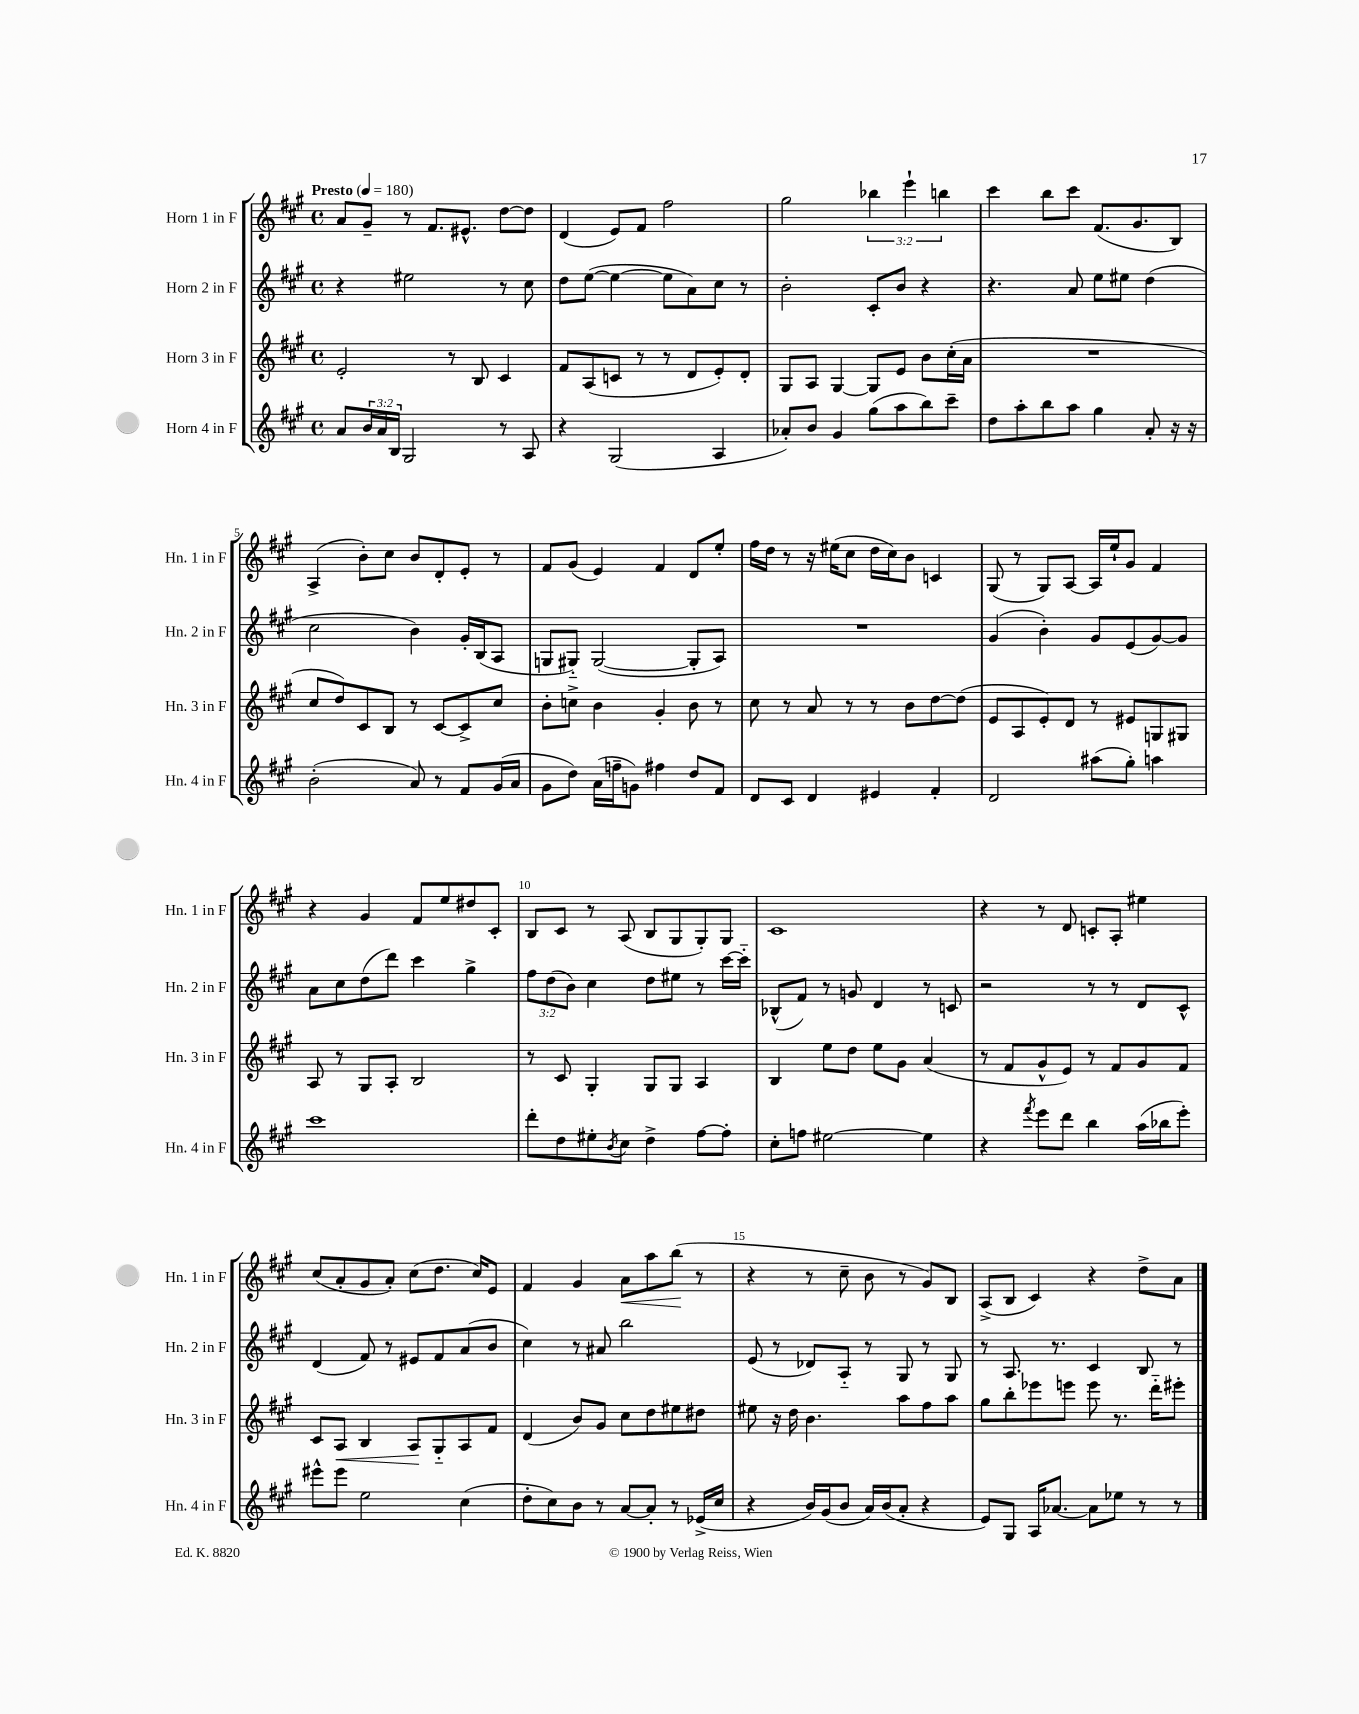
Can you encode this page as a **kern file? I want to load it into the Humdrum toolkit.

**kern	**kern	**dynam	**kern	**kern	**dynam
*part4	*part3	*part3	*part2	*part1	*part1
*staff4	*staff3	*staff3	*staff2	*staff1	*staff1
*I"Horn 4 in F	*I"Horn 3 in F	*	*I"Horn 2 in F	*I"Horn 1 in F	*
*I'Hn. 4 in F	*I'Hn. 3 in F	*	*I'Hn. 2 in F	*I'Hn. 1 in F	*
*clefG2	*clefG2	*	*clefG2	*clefG2	*
*k[f#c#g#]	*k[f#c#g#]	*	*k[f#c#g#]	*k[f#c#g#]	*
*M4/4	*M4/4	*	*M4/4	*M4/4	*
*met(c)	*met(c)	*	*met(c)	*met(c)	*
*MM180	*MM180	*	*MM180	*MM180	*
=1	=1	=1	=1	=1	=1
!	!	!	!	!LO:TX:a:B:t=Presto	!
8a/L	2e'/	.	4r	8a/L	.
24b/L	.	.	.	8g#~/J	.
24a/	.	.	.	.	.
24B/JJ	.	.	.	.	.
2G#/	.	.	2ee#X\	8r	.
.	.	.	.	8.f#/L	.
.	8r	.	.	.	.
.	.	.	.	8.e#X^^/J	.
.	8B/	.	.	.	.
8r	4c#/	.	8r	[8dd\L	.
8A/	.	.	8cc#\	8dd\J]	.
=2	=2	=2	=2	=2	=2
4r	8f#/L	.	8dd\L	(4d/	.
.	(8A/	.	([8ee\J	.	.
(2G#/	8cn/J	.	4ee\_	8e/L)	.
.	8r	.	.	8f#/J	.
.	8r	.	8ee\L]	2ff#\	.
.	8d/L	.	8a\)	.	.
4A/	8e'/)	.	8cc#\J	.	.
.	8d'/J	.	8r	.	.
=3	=3	=3	=3	=3	=3
8a-X'/L)	8G#/L	.	2b'\	2gg#\	.
8b/J	8A/J	.	.	.	.
4g#/	[4G#/	.	.	.	.
(8gg#\L	8G#/L]	.	8c#'/L	6bb-X\	.
8aa\	8e/J	.	8b/J	.	.
.	.	.	.	6eee`\	.
8bb\)	8b\L	.	4r	.	.
.	.	.	.	6bbn\	.
8ccc#~\J	(16cc#'\L	.	.	.	.
.	16a\JJ	.	.	.	.
=4	=4	=4	=4	=4	=4
8dd\L	1r	.	4.r	4ccc#\	.
8aa'\	.	.	.	.	.
8bb\	.	.	.	8bb\L	.
8aa\J	.	.	8a/	8ccc#\J	.
4gg#\	.	.	8ee\L	(8.f#/L	.
.	.	.	8ee#X\J	.	.
.	.	.	.	8.g#/	.
8a'/	.	.	(4dd\	.	.
16r	.	.	.	8B/J)	.
16r	.	.	.	.	.
!!LO:LB:g=z
=5	=5	=5	=5	=5	=5
(2b'\	8cc#/L	.	2cc#\	(4A^/	.
.	8dd/)	.	.	.	.
.	8c#/	.	.	8b'\L)	.
.	8B/J	.	.	8cc#\J	.
8a/)	8r	.	4b\)	8b/L	.
8r	[8c#/L	.	.	8d'/	.
8f#/L	8c#^/]	.	16g#'/LL	8e'/J	.
.	.	.	(16B/J	.	.
(16g#/L	8cc#/J	.	8A/J	8r	.
16a/JJ	.	.	.	.	.
=6	=6	=6	=6	=6	=6
8g#\L	8b'\L	.	8Gn/L	8f#/L	.
8dd\J)	8ccn^\J	.	8G#X/J)	(8g#/J	.
(16a\LL	4b\	.	([2G#/	4e/)	.
16ffn~\J	.	.	.	.	.
8gn\J)	.	.	.	.	.
4ff#X\	4g#'/	.	.	4f#/	.
8dd/L	8b\	.	8G#'/L]	8d/L	.
8f#/J	8r	.	8A/J)	8ee'/J	.
=7	=7	=7	=7	=7	=7
8d/L	8cc#\	.	1r	16ff#\LL	.
.	.	.	.	16dd\JJ	.
8c#/J	8r	.	.	8r	.
4d/	8a/	.	.	16r	.
.	.	.	.	(16ee#X\KL	.
.	8r	.	.	8cc#\J	.
4e#X/	8r	.	.	16dd\LL	.
.	.	.	.	16cc#\J)	.
.	8b\L	.	.	8b\J	.
4f#'/	[8dd\	.	.	4cn/	.
.	(8dd\J]	.	.	.	.
=8	=8	=8	=8	=8	=8
2d/	8e/L	.	(4g#/	(8G#/	.
.	8A/	.	.	8r	.
.	8e'/)	.	4b'\)	8G#/L)	.
.	8d/J	.	.	[8A/J	.
(8aa#X\L	8r	.	8g#/L	16A/LL]	.
.	.	.	.	16ee`/J	.
8gg#'\J)	8e#X/L	.	(8e/	8g#/J	.
4aan\	8Gn/	.	[8g#/)	4f#/	.
.	8G#X/J	.	8g#/J]	.	.
!!LO:LB:g=z
=9	=9	=9	=9	=9	=9
1ccc#	8A/	.	8a\L	4r	.
.	8r	.	8cc#\	.	.
.	8G#/L	.	(8dd\	4g#/	.
.	8A'/J	.	8ddd\J)	.	.
.	2B/	.	4ccc#\	8f#/L	.
.	.	.	.	8ee/	.
.	.	.	4gg#^\	8dd#X/	.
.	.	.	.	8c#'/J	.
=10	=10	=10	=10	=10	=10
8ddd'\L	8r	.	12ff#\L	8B/L	.
.	.	.	(12dd\	.	.
8dd\	8c#/	.	.	8c#/J	.
.	.	.	12b\J)	.	.
8ee#X'\	4G#'/	.	4cc#\	8r	.
8qb/	.	.	.	.	.
8cc#\J	.	.	.	(8A/	.
4dd^\	8G#/L	.	8dd\L	8B/L	.
.	8G#/J	.	8ee#X\J	8G#/	.
[8ff#\L	4A/	.	8r	8G#'/)	.
8ff#'\J]	.	.	[16ccc#\LL	8G#/J	.
.	.	.	16ccc#\JJ]	.	.
=11	=11	=11	=11	=11	=11
8cc#'\L	4B/	.	(8B-X^^/L	1c#	.
8ffn\J	.	.	8f#/J)	.	.
[2ee#X\	8ee\L	.	8r	.	.
.	8dd\J	.	8gn/	.	.
.	8ee\L	.	4d/	.	.
.	8g#\J	.	.	.	.
4ee#\]	(4a/	.	8r	.	.
.	.	.	8cn/	.	.
=12	=12	=12	=12	=12	=12
4r	8r	.	2r	4r	.
.	8f#/L	.	.	.	.
8qfff#/	.	.	.	.	.
8eee\L	8g#^^/	.	.	8r	.
8ddd\J	8e/J)	.	.	8d/	.
4bb\	8r	.	8r	8cn'/L	.
.	8f#/L	.	8r	8A'/J	.
(16aa\LL	8g#/	.	8d/L	4ee#X\	.
16bb-X\J	.	.	.	.	.
8eee'\J)	8f#/J	.	8c#^^/J	.	.
!!LO:LB:g=z
=13	=13	=13	=13	=13	=13
8eee#X^^\L	8c#/L	.	(4d/	(8cc#/L	.
!	!	!LO:HP:b	!	!	!
8eee#\J	8A/J	<	.	8a'/	.
2ee\	4B/	.	8f#/)	8g#/	.
.	.	.	8r	8a'/J)	.
.	8A/L	.	8e#X/L	(8cc#\L	.
.	8G#/	[	8f#/	8.dd\J	.
(4cc#\	8A/	.	(8a/	.	.
.	.	.	.	16cc#/KL)	.
.	8f#/J	.	8b/J	8e/J	.
=14	=14	=14	=14	=14	=14
8dd'\L	(4d/	.	4cc#\)	4f#/	.
8cc#\)	.	.	.	.	.
8b\J	8b/L)	.	8r	4g#/	.
8r	8g#/J	.	8a#X/	.	.
!	!	!	!	!	!LO:HP:b
[8a/L	8cc#\L	.	2bb\	8a\L	<
8a'/J]	8dd\	.	.	8aa\	.
8r	8ee#X\	.	.	(8bb\J	.
(16e-X^/LL	8dd#X\J	.	.	8r	[
16cc#/JJ	.	.	.	.	.
=15	=15	=15	=15	=15	=15
4r	8ee#X\	.	(8e/	4r	.
.	16r	.	8r	.	.
.	16dd\	.	.	.	.
16b/LL)	4.b\	.	8d-X/L)	8r	.
(16g#/J	.	.	.	.	.
8b/J	.	.	8A/J	8cc#~\	.
16a/LL)	.	.	8r	8b\	.
(16b/J	.	.	.	.	.
8a'/J	8aa\L	.	8G#/	8r	.
4r	8ff#\	.	8r	8g#/L)	.
.	8aa\J	.	8G#/	8B/J	.
=16	=16	=16	=16	=16	=16
8e/L)	8gg#\L	.	8r	(8A^/L	.
8G#/J	8bb'\	.	8.A/	8B/J	.
16A/KL	8eee-X\	.	.	4c#/)	.
[8.a-X/J	.	.	8.r	.	.
.	8eeen\J	.	.	.	.
8a-\L]	8eee\	.	4c#/	4r	.
8ee-X\J	8.r	.	.	.	.
8r	.	.	8B/	8dd^\L	.
.	16ddd\KL	.	.	.	.
8r	8eee#X'\J	.	8r	8a\J	.
==	==	==	==	==	==
*-	*-	*-	*-	*-	*-
